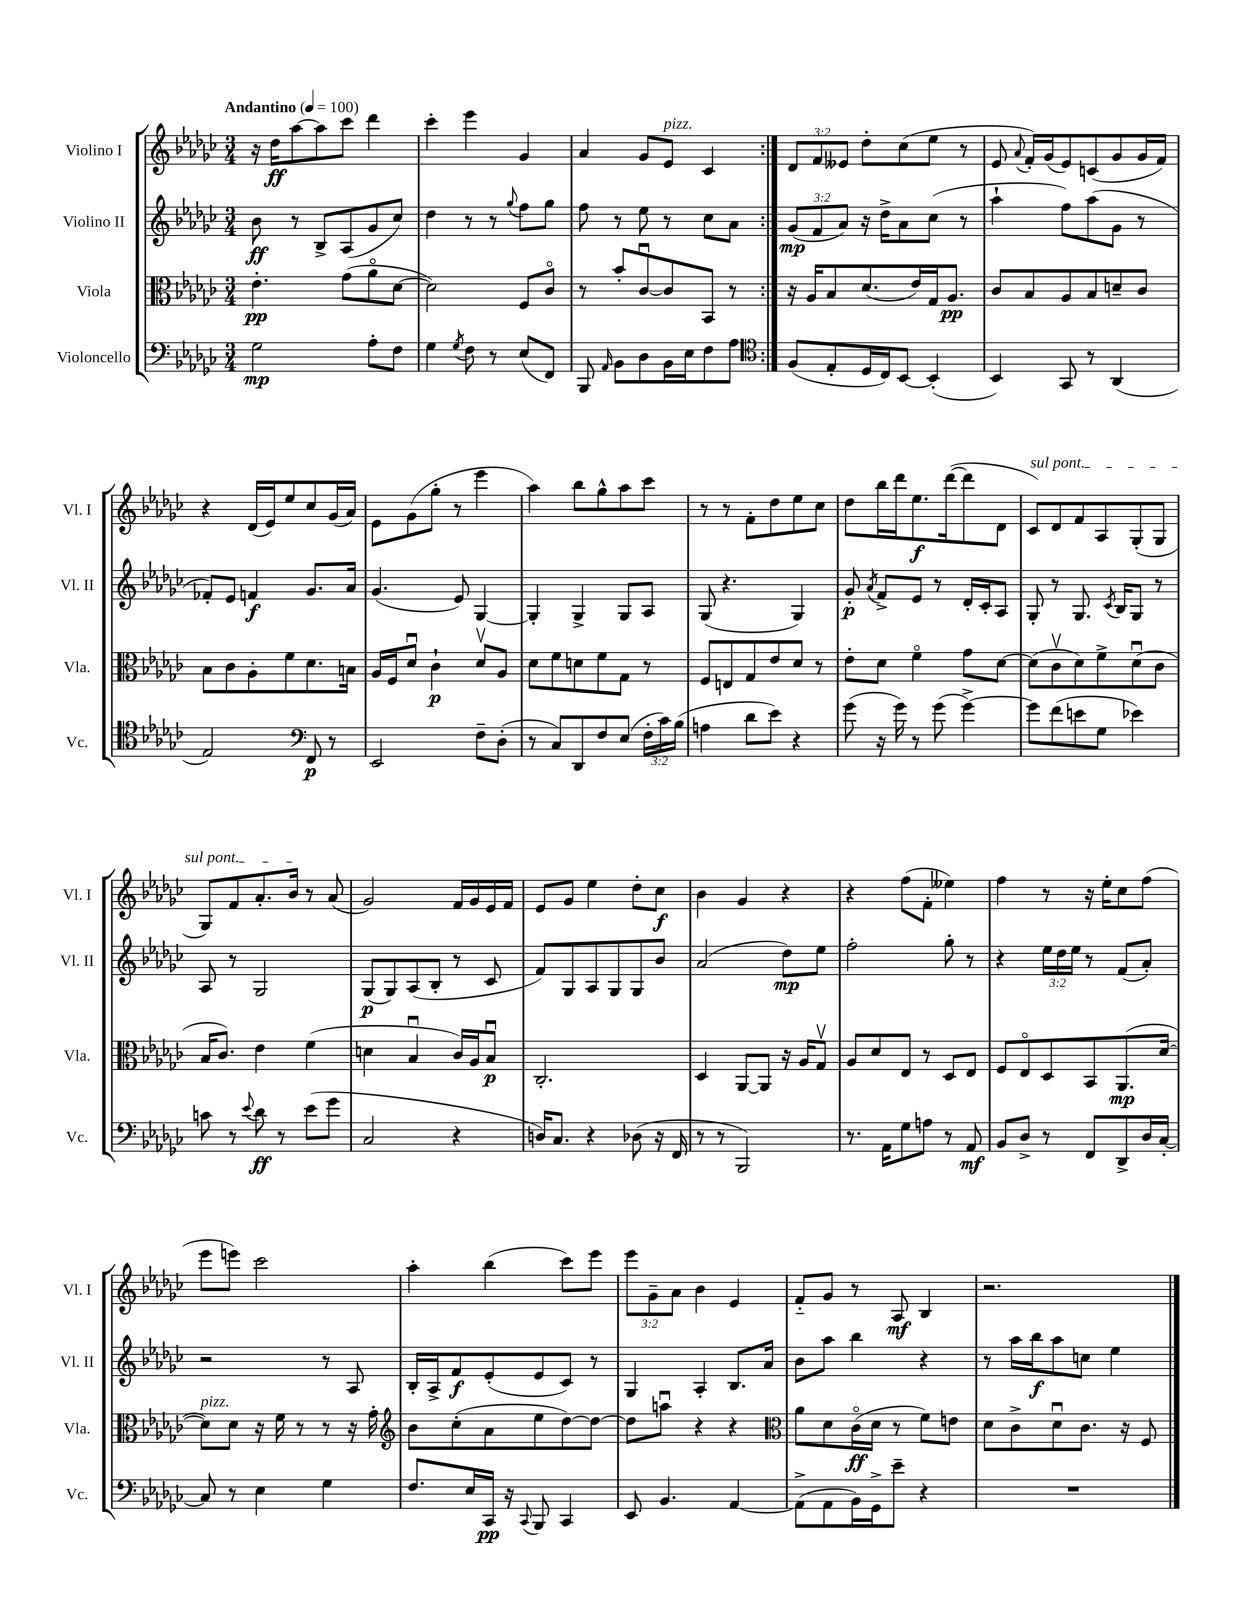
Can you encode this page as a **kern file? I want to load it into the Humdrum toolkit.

**kern	**kern	**kern	**kern
*staff4	*staff3	*staff2	*staff1
*clefF4	*clefC3	*clefG2	*clefG2
*k[b-e-a-d-g-c-]	*k[b-e-a-d-g-c-]	*k[b-e-a-d-g-c-]	*k[b-e-a-d-g-c-]
*M3/4	*M3/4	*M3/4	*M3/4
*MM100	*MM100	*MM100	*MM100
2G-	4.e-'	8b-	16r
.	.	.	16dd-
.	.	8r	[8aa-
.	.	8B-^	8aa-]
.	(8g-	(8A-	8ccc-
8A-'	8a-o	8g-	4ddd-
8F	[8d-	8cc-)	.
=	=	=	=
4G-	2d-])	4dd-	4ccc-'
8qG-	.	.	.
8F	.	8r	4eee-
8r	.	8r	.
.	.	8qqgg-	.
(8E-	8F	8ff	4g-
8FF)	8c-o	8gg-	.
=	=	=	=
8BBB-	8r	8ff	4a-
16qqAA-	.	.	.
8BB-	8b-'	8r	.
8D-	[8c-u	8ee-	8g-
16BB-	8c-]	8r	8e-
16E-	.	.	.
8F	8BB-	8cc-	4c-
8A-	8r	8a-	.
=:|!	=:|!	=:|!	=:|!
*clefC4	*	*	*
(8F	16r	(12g-	12d-
.	16A-	.	.
.	.	12f	12f
8E-'	8B-	.	.
.	.	12a-)	12e--
16D-	(8.d-	16r	8dd-'
16C-)	.	16dd-^	.
[8BB-	.	8a-	(8cc-
.	16e-)	.	.
(4BB-']	16G-	(8cc-	8ee-
.	8.A-	.	.
.	.	8r	8r
=	=	=	=
4BB-)	8c-	4aa-`	8e-
.	.	.	8qqa-
.	8B-	.	16f')
.	.	.	(16g-
8GG-	8A-	8ff)	8e-)
8r	8B-	(8aa-	(8c
(4AA-	8d~	8g-	8g-
.	8c-	8r	16g-
.	.	.	16f)
=	=	=	=
2E-)	8B-	8f-')	4r
.	8c-	8e-	.
.	8A-'	4f	(16d-
.	.	.	16e-)
.	8f	.	8ee-
*clefF4	*	*	*
8FF	8.d-	8.g-	8cc-
8r	.	.	(16g-
.	16B	16a-	16a-)
=	=	=	=
2EE-	16A-	(4.g-	8e-
.	16F	.	.
.	8d-u	.	(8g-
.	4c-`	.	8gg-'
.	.	8e-)	8r
8F~	8d-v	[4G-	4eee-
(8D-'	8A-	.	.
=	=	=	=
8r	8d-	4G-']	4aa-)
8C-)	8f	.	.
8DD-	8d	4G-^	8bb-
8F	8f	.	8gg-^^
(8E-	8G-	8G-	8aa-
24F'	8r	8A-	8ccc-
24c-)	.	.	.
(24B-	.	.	.
=	=	=	=
4A	8F	(8G-	8r
.	8E	4.r	8r
8d-	8G-	.	8f'
8e-)	8e-	.	8dd-
4r	8d-	4G-)	8ee-
.	8r	.	8cc-
=	=	=	=
(8g-	8e-'	8g-'	8dd-
.	.	8qa-	.
16r	8d-	8f^	16bb-
16g-)	.	.	16ddd-
8r	4fo	8e-	8.ee-
(8g-	.	8r	.
.	.	.	([16ddd-
[4g-^)	8g-	16d-'	8ddd-]
.	.	16c-'	.
.	[8d-	8A-	8d-
=	=	=	=
8g-]	(8d-]	8G-'	8c-)
(8f	8c-v	8r	8d-
8e	8d-)	8.G-	8f
8G-	8f^	.	8A-
.	.	8qc-	.
.	.	16B-	.
4e-)	(8d-u	8G-	(8G-'
.	8c-	8r	8G-
=	=	=	=
8c	16B-	8A-	8G-)
.	8.c-)	.	.
8r	.	8r	8f
8qqe-	.	.	.
8d-	4e-	2G-	8.a-'
8r	.	.	.
.	.	.	16b-
(8e-	(4f	.	8r
8g-	.	.	(8a-
=	=	=	=
2C-	4d	(8G-	2g-)
.	.	8G-)	.
.	4B-u	(8A-	.
.	.	8B-'	.
4r	16c-)	8r	16f
.	16A-	.	16g-
.	8B-u	8c-	16e-
.	.	.	16f
=	=	=	=
16D)	2.C-'	8f)	8e-
8.C-	.	.	.
.	.	8G-	8g-
4r	.	8A-	4ee-
.	.	8G-	.
(8D-	.	8G-	8dd-'
16r	.	8b-	8cc-
16FF	.	.	.
=	=	=	=
8r	4D-	(2a-	4b-
8r	.	.	.
2BBB-)	[8AA-	.	4g-
.	8AA-]	.	.
.	16r	8dd-)	4r
.	16A-	.	.
.	8G-v	8ee-	.
=	=	=	=
8.r	8A-	2ff'	4r
.	8d-	.	.
16AA-	.	.	.
8G-	8E-	.	(8ff
8A	8r	.	8f'
8r	8D-	8gg-'	4ee--)
8AA-	8E-	8r	.
=	=	=	=
8BB-	8F	4r	4ff
8D-^	8E-o	.	.
8r	8D-	24ee-	8r
.	.	24dd-	.
.	.	24ee-	.
8FF	8BB-	8r	16r
.	.	.	16ee-'
8DD-^	(8.AA-	(8f	8cc-
16D-	.	8a-')	(8ff
[16C-'	[16d-	.	.
=	=	=	=
8C-]	8d-])	2r	8eee-
8r	8d-	.	8eee)
4E-	16r	.	2ccc-
.	16f	.	.
.	8r	.	.
4G-	8r	8r	.
.	16r	8A-	.
.	16g-'	.	.
=	=	=	=
*	*clefG2	*	*
8.F	8b-	16B-'	4aa-'
.	.	16A-^	.
.	(8cc-'	8f	.
16E-	.	.	.
16CC-	8a-	(8e-'	(4bb-
16r	.	.	.
8qqCC-	.	.	.
8BBB-	8ee-	8e-	.
4CC-	[8dd-)	8c-)	8ccc-)
.	8dd-_	8r	8eee-
=	=	=	=
8EE-	8dd-]	4G-	12eee-
.	.	.	12g-~
4.BB-	8aau	.	.
.	.	.	12a-
.	4r	4A-'	4b-
[4AA-	4r	8.B-	4e-
.	.	16a-	.
=	=	=	=
*	*clefC3	*	*
(8AA-^]	8a-	8b-	8f'~
8AA-	8d-	8aa-	8g-
16BB-)	(16c-o	4bb-	8r
16GG-^	16d-	.	.
8e-~	8r	.	8A-
4r	8f)	4r	4B-
.	8e	.	.
=	=	=	=
2.r	8d-	8r	2.r
.	8c-^	16aa-	.
.	.	16bb-	.
.	8d-u	8aa-	.
.	8.c-	8cc	.
.	.	4ee-	.
.	16r	.	.
.	8F	.	.
==	==	==	==
*-	*-	*-	*-
